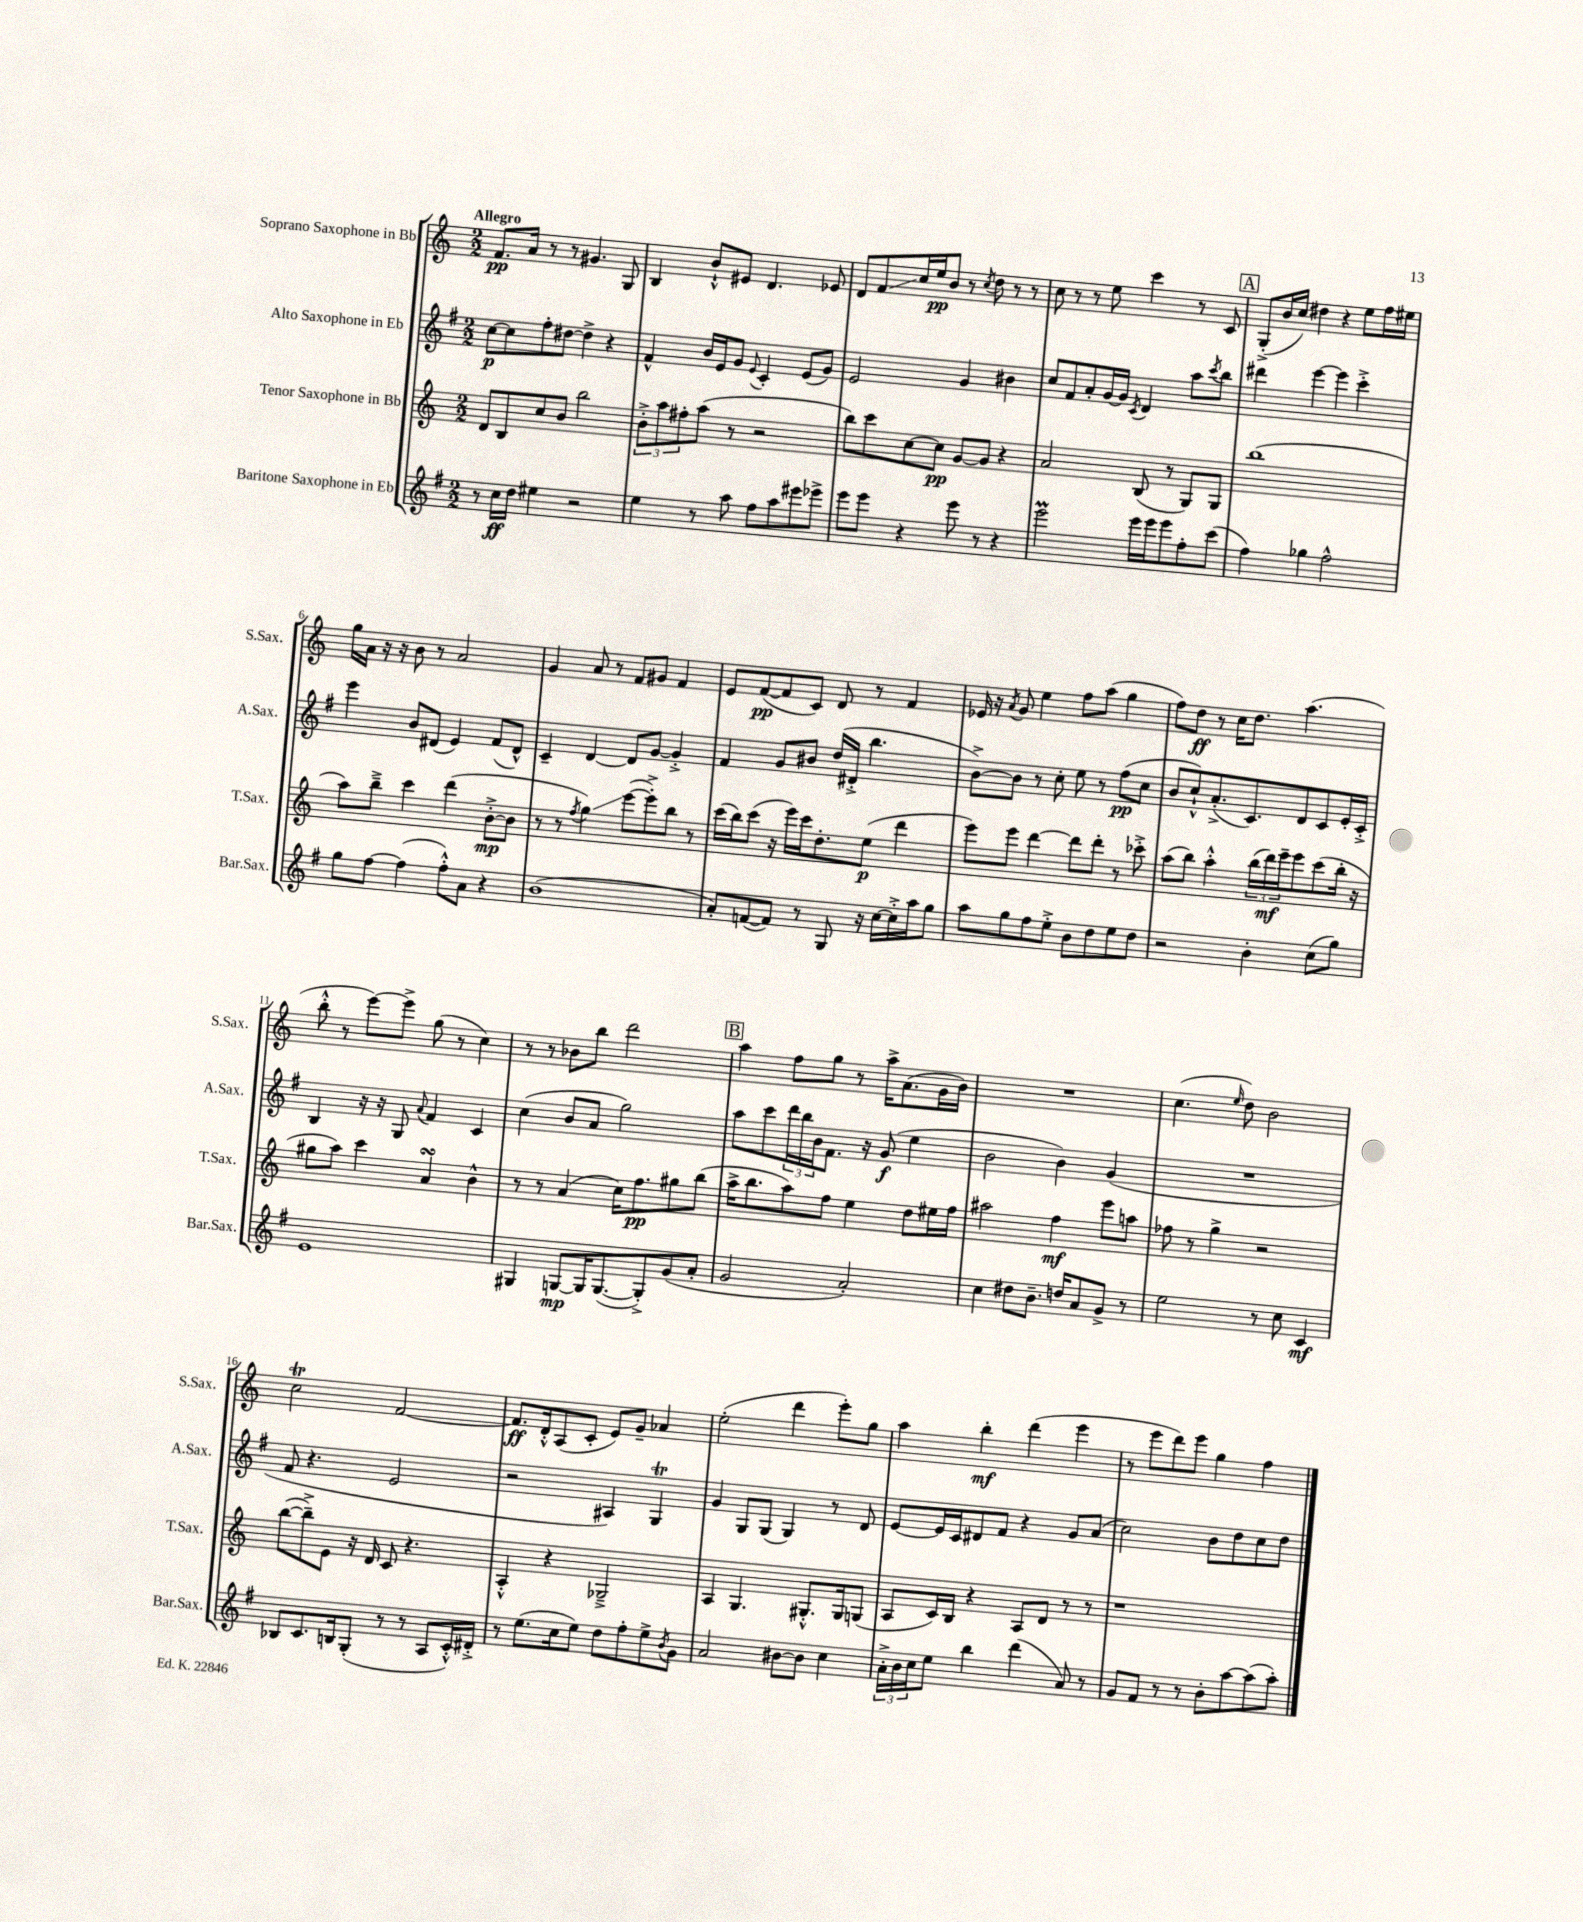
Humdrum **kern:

**kern	**kern	**kern	**kern
*staff4	*staff3	*staff2	*staff1
*clefG2	*clefG2	*clefG2	*clefG2
*k[f#]	*k[]	*k[f#]	*k[]
*M2/2	*M2/2	*M2/2	*M2/2
8r	8d	[8cc	8.f
16cc	8B	8cc]	.
16dd	.	.	16a
4ee#	8cc	8ff#'	8r
.	8b	[8dd#	8r
2r	2bb	4dd#^]	4.g#
.	.	4r	.
.	.	.	8G
=	=	=	=
4ee	12b'^	4f#^^	4B
.	12aa	.	.
.	12ff#'	.	.
8r	(8aa	16b	8b`^^
.	.	16e	.
8aa	8r	8g	8e#
.	.	8qqe	.
8ff#	2r	4c'	4.d
8aa	.	.	.
8eee#	.	(8e	.
8eee-^	.	8g)	8e-
=	=	=	=
8eee	8bb)	2e	8d
8eee	8ccc	.	8f
4r	[8cc	.	16cc
.	.	.	16ee
.	8cc]	.	8b
8eee	[8g	4g	8r
.	.	.	8qcc
8r	8g]	.	8dd
4r	4r	4b#	8r
.	.	.	8r
=	=	=	=
2eee	2a	8cc	8cc
.	.	8f#	8r
.	.	8a'	8r
.	.	[16g	8ee
.	.	16g]	.
.	.	8qc	.
16eee	(8B	4d	4ccc
16eee	.	.	.
8eee	8r	.	.
8ff#'	8G)	8aa	8r
.	.	8qccc	.
(8ccc	8G	8bb	8c
=	=	=	=
4ff#)	(1bb	4ddd#	(8G'^
.	.	.	16b
.	.	.	16cc)
4gg-	.	[4eee	4dd#
2ff#^^	.	4eee]	4r
.	.	4ccc'^	8ee
.	.	.	16ff
.	.	.	16ee#
=	=	=	=
8gg	8aa)	4eee	16gg
.	.	.	16a
[8ff#	8bb~^	.	16r
.	.	.	16r
(4ff#]	4ccc	8b	8b
.	.	(8d#	8r
8ff#'^^)	(4ddd	4e)	2a
8a	.	.	.
4r	[8b'^	(8f#	.
.	8b]	8d#^^)	.
=	=	=	=
(1b	8r	4c~	4g
.	8r	.	.
.	8qff	.	.
.	4gg)	[4d	8a
.	.	.	8r
.	([8eee	8d]	8f
.	8eee'^])	[8g	8g#
.	8bb	4g'^]	4f
.	8r	.	.
=	=	=	=
8a')	(16ccc	4f#	8e
.	16bb)	.	.
([8f	(8ccc	.	([8f
8f])	16r	8g	8f]
.	16eee)	.	.
8r	16ccc	8b#	8c)
.	8.dd'	.	.
8G	.	(16dd	8d
.	.	16d#'^	.
16r	(8ee	4.bb	8r
[16cc	.	.	.
16cc'^]	4ddd	.	4f
16aa	.	.	.
8gg	.	.	.
=	=	=	=
8aa	8eee)	[8b^)	16e-
.	.	.	16r
.	.	.	8qa
8gg	8eee	8b]	8g
8ff#	[4ddd	8r	4ee
8ee'^	.	8cc'	.
8b	8ddd]	8ee	8ff
8dd	8ddd'	8r	(8aa
8ee	8r	(8ff#	4gg
8dd	8ccc-'^	8cc	.
=	=	=	=
2r	(8aa	8b	8ff)
.	8bb)	8cc`^^)	8dd
.	4aa'^^	(8.a'^	8r
.	.	.	16cc
.	.	8.c)	8.dd
4b'	(24bb	.	.
.	24ddd)	.	.
.	24eee~	.	.
.	8eee	8d	(4.aa
(8cc	(8ccc	8c	.
8gg)	16bb'	16e'	.
.	16r	16c'^	.
=	=	=	=
1e	8gg#	4B	8bb'^^
.	8aa)	.	8r
.	4ccc	16r	[8eee)
.	.	16r	.
.	.	8G	8eee^]
.	.	8qqa	.
.	4a	4f#	(8gg
.	.	.	8r
.	4b^^	4c	4cc)
=	=	=	=
4G#	8r	(4cc	8r
.	8r	.	8r
[8G	(4a	8b	8b-
16G]	.	8a	8bb
([8.G	.	.	.
.	16cc)	2gg)	2ddd
.	8.ff	.	.
8G'^])	.	.	.
(8g	8gg#	.	.
8a'	(8bb	.	.
=	=	=	=
2g	16aa^	8aa	4aa
.	8.bb	.	.
.	.	8ccc	.
.	8aa)	24ddd	8ff
.	.	24bb	.
.	.	24b	.
.	8ff	8.f#	8gg
2a')	4ee	.	8r
.	.	16r	.
.	.	(8g	16aa^
.	.	.	(8.a
.	8dd	4ee	.
.	16ee#	.	16g
.	16ff	.	16b)
=	=	=	=
4cc	2aa#	2b	1r
8dd#	.	.	.
8.b~	.	.	.
.	4ff	4b)	.
16dd	.	.	.
8a	.	.	.
8g^	8eee	(4g	.
8r	8aa	.	.
=	=	=	=
2ee	8ff-	1r	(4.cc
.	8r	.	.
.	4gg^	.	.
.	.	.	16qqee
.	.	.	8dd)
8r	2r	.	2b
8cc	.	.	.
4c	.	.	.
=	=	=	=
8B-	([8bb	8f#	2cc
8.c	8bb~^])	4.r	.
.	8e	.	.
16B	.	.	.
(8G'	16r	.	.
.	16d	.	.
8r	8c	2e	[2f
8r	4.r	.	.
8A	.	.	.
16c'^^)	.	.	.
16d#'^	.	.	.
=	=	=	=
8r	4A'^^	2r	8.f]
(8.ee	.	.	.
.	.	.	16d'^^
.	4r	.	(8A
16cc	.	.	.
8ee)	.	.	8c'
8dd	2G-~^	4A#)	8e)
8ff#'	.	.	8g~
8ee^	.	4G	4a-
8qb	.	.	.
8g	.	.	.
=	=	=	=
2a	4A	4g	(2ee'
.	4.G	8G	.
.	.	(8G	.
[8b#	.	4G)	4ddd
8b#]	8.G#'^^	.	.
4cc	.	8r	8eee')
.	16G#	.	.
.	(8G	8d	8gg
=	=	=	=
24a'^	8A	[8e	4aa
24b	.	.	.
24cc	.	.	.
8ee	16c)	16e]	.
.	16B	16c	.
4bb	4r	8d#	4bb'
.	.	8f#	.
(4ddd	8A	4r	(4ddd
.	8d	.	.
8a)	8r	8g	4eee
8r	8r	(8a	.
=	=	=	=
8g	1r	2cc)	8r
8f#	.	.	8eee
8r	.	.	8ddd)
8r	.	.	8eee
8b'	.	8b	4gg
[8aa	.	8dd	.
(8aa]	.	8cc	4ff
8aa')	.	8dd	.
==	==	==	==
*-	*-	*-	*-
